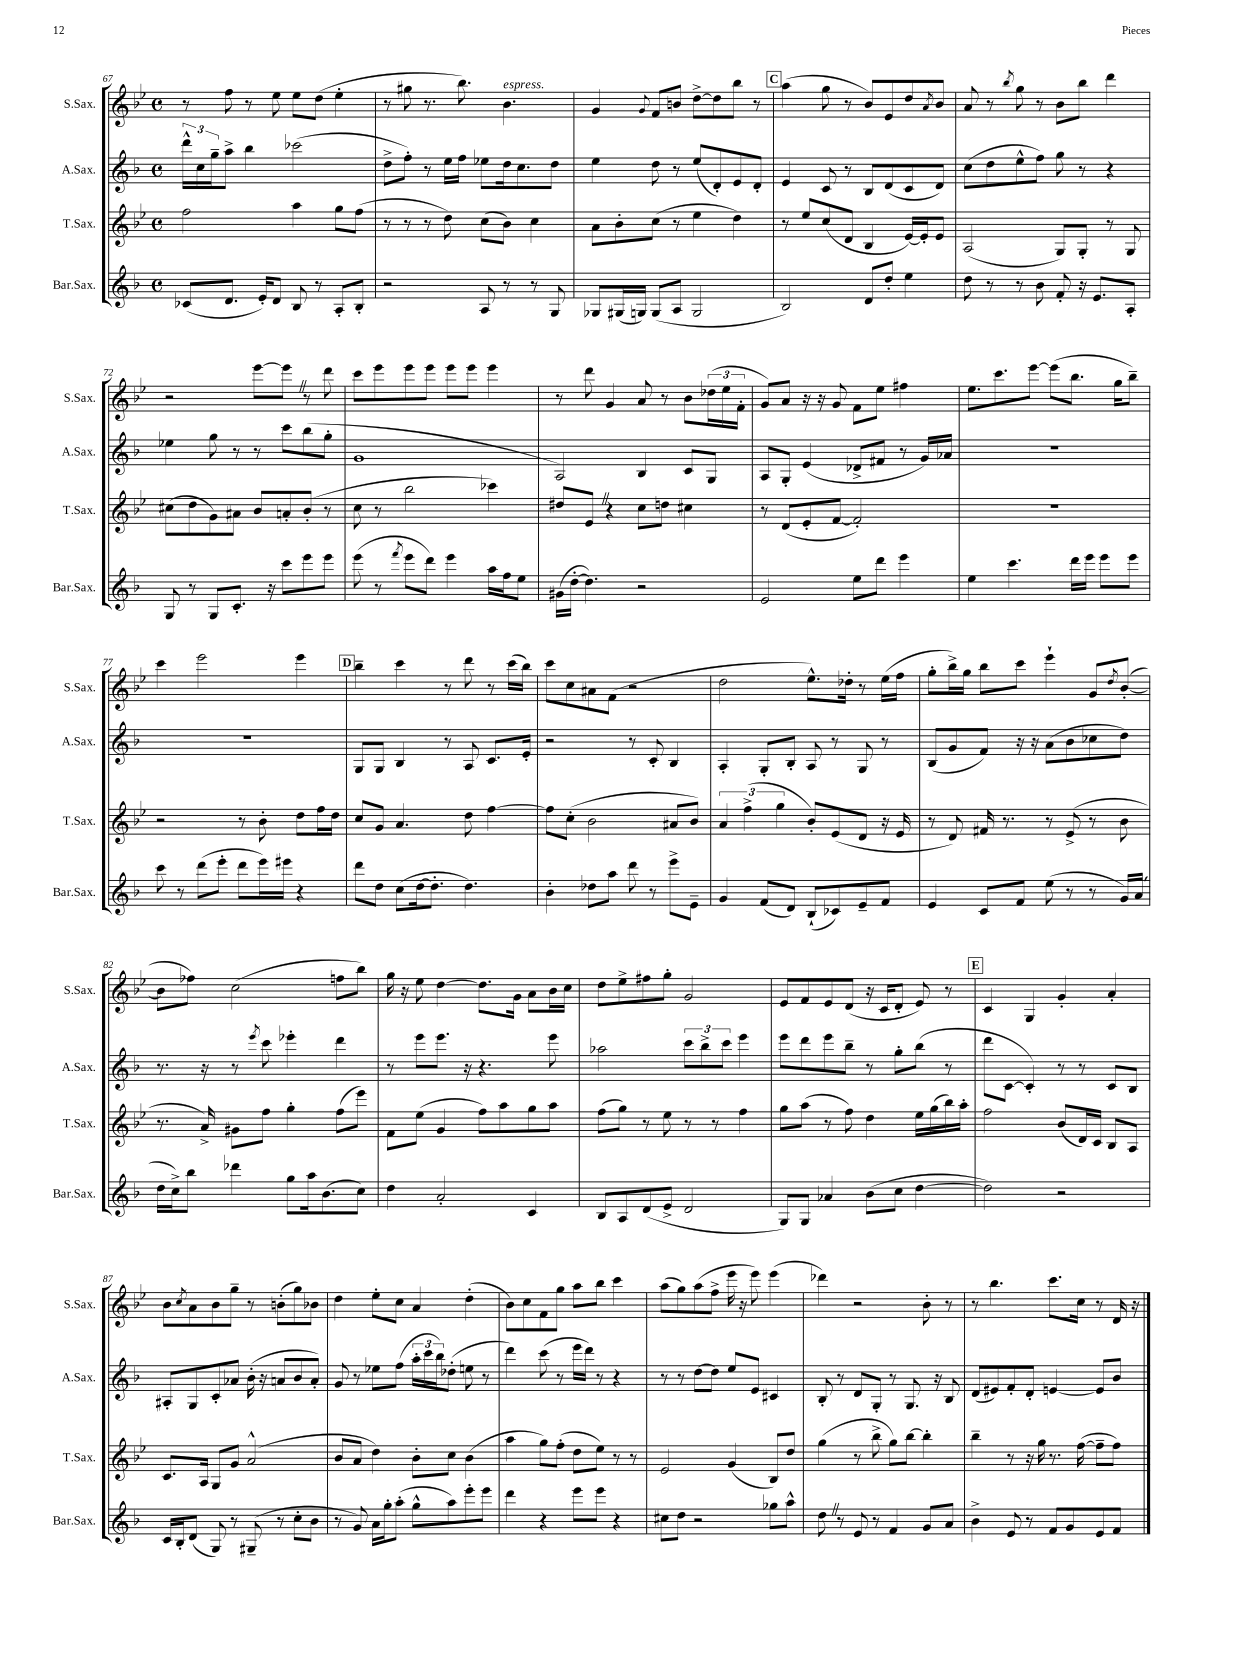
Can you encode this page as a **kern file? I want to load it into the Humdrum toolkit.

**kern	**kern	**kern	**kern
*part4	*part3	*part2	*part1
*staff4	*staff3	*staff2	*staff1
*I"Bar.Sax.	*I"T.Sax.	*I"A.Sax.	*I"S.Sax.
*I'Bar.Sax.	*I'T.Sax.	*I'A.Sax.	*I'S.Sax.
*clefG2	*clefG2	*clefG2	*clefG2
*k[b-]	*k[b-e-]	*k[b-]	*k[b-e-]
*M4/4	*M4/4	*M4/4	*M4/4
*met(c)	*met(c)	*met(c)	*met(c)
=67	=67	=67	=67
(8c-X/L	2ff\	24ddd^^\LL	8r
.	.	24cc\	.
.	.	24gg~\J	.
8.d/J	.	8aa^\J	8ff\
.	.	4bb-\	8r
16e'/KL)	.	.	.
8d/J	.	.	8ee-\
8B-/	4aa\	(2ccc-X\	8ee-\L
8r	.	.	(8dd\J
8A'/L	8gg\L	.	4ee-'\
8B-'/J	(8ff\J	.	.
=68	=68	=68	=68
2r	8r	8dd^\L	8r
.	8r	8ff'\J)	8gg#X\
.	8r	8r	8.r
.	8dd\)	16ee\LL	.
.	.	16ff\JJ	8.bb-\)
8A/	(8cc\L	8ee-X\L	.
!	!	!	!LO:TX:a:i:t=espress.
8r	8b-\J)	16dd\k	4.b-\
.	.	8.cc\	.
8r	4cc\	.	.
8G/	.	8dd\J	.
=69	=69	=69	=69
8G-X/L	8a\L	4ee\	4g/
(16G#X/L	8b-'\	.	.
16Gn/JJ)	.	.	.
.	.	.	8qqg/
(8G/L	(8cc\J	8dd\	8f/L
8A/J	8r	8r	8bn/J
2G/	4ee-\	(8ee/L	[8dd^\L
.	.	8d'/)	8dd\]
.	4dd\)	8e/	8bb-\J
.	.	8d'/J	8r
!!LO:REH:place=s1:t=C
=70	=70	=70	=70
2B-/)	8r	4e/	(4aa\
.	8ee-/L	.	.
.	(8cc/	8c/	8gg\
.	8d/J	8r	8r
8d/L	4B-/	8B-/L	8b-/L)
8dd'/J	.	(8d/	8e-/
4ee\	[16e-/LL)	8c/	8dd/
.	16e-'/J]	.	.
.	.	.	8qa/
.	8e-/J	8d/J)	8b-/J
=71	=71	=71	=71
8dd\	(2A/	(8cc\L	8a/
8r	.	8dd\	8r
.	.	.	8qbb-/
8r	.	8ee^^\	8gg\
8b-\	.	8ff\J)	8r
8f'/	8G/L)	8gg\	8b-\L
16r	8G'/J	8r	8bb-\J
8.e/L	.	.	.
.	8r	4r	4ddd\
8A'/J	8G/	.	.
!!LO:LB:g=z
=72	=72	=72	=72
8G/	(8cc#X\L	4ee-X\	2r
8r	8dd\	.	.
8G/L	8g\)	8gg\	.
8.c'/J	8a#X\J	8r	.
.	8b-/L	8r	[8eee-\L
16r	.	.	.
8ccc\L	8an'/	8ccc\L	8eee-Z\J]
8eee\	(8b-'/J	(8bb-\	8r
8eee\J	8r	8gg'\J	8ddd\
=73	=73	=73	=73
(8eee\	8cc\	1g	8ccc\L
8r	8r	.	8eee-\
8qfff/	.	.	.
8eee\L	2bb-\	.	8eee-\
8ddd\J)	.	.	8eee-\J
4eee\	.	.	8eee-\L
.	.	.	8eee-\J
16aa\LL	4ccc-X\)	.	4eee-\
16ff\J	.	.	.
8ee\J	.	.	.
=74	=74	=74	=74
(16g#X\LL	8dd#X/L	2A/)	8r
[16dd'\JJ	.	.	.
4.dd\])	8e-Z/J	.	8ddd\
.	4r	.	4g/
2r	8cc\L	4B-/	8a/
.	8ddn\J	.	8r
.	4cc#X\	8c/L	8b-\L
.	.	8G/J	(24dd-X\L
.	.	.	24ee-\
.	.	.	24f'\JJ
=75	=75	=75	=75
2e/	8r	8A/L	8g/L)
.	(8d/L	8G'/J	8a/J
.	8e-'/	(4e/	16r
.	.	.	16r
.	[8f/J	.	8g/
8ee\L	2f'/])	8d-X^/L	8f\L
8ddd\J	.	8f#X/J	8ee-\J
4eee\	.	8r	4ff#X\
.	.	16g/LL)	.
.	.	16a-X/JJ	.
=76	=76	=76	=76
4ee\	1r	1r	8.ee-\L
.	.	.	8.ccc\
4.ccc\	.	.	.
.	.	.	[8eee-\J
.	.	.	(8eee-\L]
16ddd\LL	.	.	8.bb-\J
16eee\JJ	.	.	.
8eee\L	.	.	.
.	.	.	16gg\KL
8eee\J	.	.	8bb-~\J)
!!LO:LB:g=z
=77	=77	=77	=77
8ccc\	2r	1r	4ccc\
8r	.	.	.
(8ddd\L	.	.	2eee-\
8eee'\J	.	.	.
8ddd\L	8r	.	.
16eee\L)	8b-'\	.	.
16eee#X\JJ	.	.	.
4r	8dd\L	.	4eee-\
.	16ff\L	.	.
.	16dd\JJ	.	.
!!LO:REH:place=s1:t=D
=78	=78	=78	=78
8ddd\L	8cc/L	8G/L	4bb-~\
8dd\J	8g/J	8G/J	.
(8cc\L	4.a/	4B-/	4ccc\
[16dd\k	.	.	.
8.dd'\J]	.	.	.
.	.	8r	8r
4.dd\)	8dd\	8A/	8ddd\
.	[4ff\	8.c/L	8r
.	.	.	(16ccc\LL
.	.	16e'/Jk	16bb-\JJ)
=79	=79	=79	=79
4b-'\	8ff\L]	2r	8ccc\L
.	(8cc'\J	.	8cc\
8dd-X\L	2b-\	.	8a#X\
8aa\J	.	.	(8f\J
8ddd\	.	8r	2r
8r	.	8c'/	.
8eee^\L	8a#X/L	4B-/	.
8e~\J	8b-/J)	.	.
=80	=80	=80	=80
4g/	6a/	4A'/	2dd\
.	(6ff^\	.	.
(8f/L	.	8G'/L	.
.	6gg\	.	.
8d/J)	.	8B-'/J	.
(8B-`/L	8b-'/L)	8A/	8.ee-^^\L)
8c-X/)	(8e-/	8r	.
.	.	.	16dd-X'\Jk
8e~/	8d/J	8G/	8r
8f/J	16r	8r	(16ee-\LL
.	16e-/	.	16ff\JJ
=81	=81	=81	=81
4e/	8r	(8B-/L	8gg'\L
.	8d/)	8g/	16bb-^\L)
.	.	.	16gg\JJ
8c/L	16f#X/	8f/J)	8bb-\L
.	8.r	.	.
8f/J	.	16r	8ccc\J
.	.	16r	.
(8ee\	8r	(8a\L	4eee-`\
8r	(8e-^/	8b-\	.
8r	8r	8cc-X\	8g/L
.	.	.	8qdd/
16g/LL)	8b-\	8dd\J)	([8b-'/J
(16a/JJ	.	.	.
!!LO:LB:g=z
=82	=82	=82	=82
16dd\LL	8.r	8.r	8b-\L]
16cc^\J)	.	.	.
8bb-\J	.	.	8ff-X\J)
.	16a^/)	16r	.
4ddd-X\	8g#X\L	8r	(2cc\
.	.	8qeee/	.
.	8ff\J	8ccc\	.
8gg\L	4gg'\	4eee-X'\	.
16aa\k	.	.	.
(8.b-\	.	.	.
.	(8ff\L	4ddd\	8ffn\L
8cc\J)	8eee-\J)	.	8bb-\J)
=83	=83	=83	=83
4dd\	8f\L	8r	16gg\
.	.	.	16r
.	(8ee-\J	8eee\L	8ee-\
2a'/	4g/	8.eee\J	[4dd\
.	.	16r	.
.	8ff\L)	4.r	8.dd\L]
.	8aa\	.	.
.	.	.	16g\Jk
4c/	8gg\	.	8a\L
.	8aa\J	8eee\	16b-\L
.	.	.	16cc\JJ
=84	=84	=84	=84
8B-/L	(8ff\L	2aa-X\	8dd\L
8A/	8gg\J)	.	8ee-^\
(8d/	8r	.	8ff#X\
8e^/J	8ee-\	.	8gg'\J
2d/	8r	12ccc\L	2g/
.	.	12bb-^\	.
.	8r	.	.
.	.	12ccc\J	.
.	4ff\	4eee\	.
=85	=85	=85	=85
8G/L)	8gg\L	8eee\L	8e-/L
8G/J	(8aa\J	8ddd\	8f/
4a-X/	8r	8eee\	8e-/
.	8ff\)	8bb-~\J	(8d/J
(8b-\L	4dd\	8r	16r
.	.	.	16c/KL
8cc\J	.	8gg'\L	8d'/J
[4dd\	16ee-\LL	(8bb-\J	8e-/)
.	(16gg\	.	.
.	16bb-\)	8r	8r
.	16aa'\JJ	.	.
!!LO:REH:place=s1:t=E
=86	=86	=86	=86
2dd\])	2ff\	8ddd\L	4c/
.	.	[8c\J	.
.	.	4c'/])	4G/
2r	(8b-/L	8r	4g'/
.	16d/L)	8r	.
.	16c/JJ	.	.
.	8B-/L	8c/L	4a'/
.	8A/J	8B-/J	.
!!LO:LB:g=z
=87	=87	=87	=87
16c/LL	8.c/L	8A#X'/L	8b-\L
16B-'/J	.	.	.
.	.	.	8qcc/
(8d/J	.	8G/	8a\
.	16A/Jk	.	.
8G/)	8G/L	8c'/	8b-\
8r	8g/J	8a-X/J	8gg~\J
(8G#X~/	(2a^^/	(16b-'\	8r
.	.	16r	.
8r	.	8an/L	(8bn'\L
8cc'\L	.	8b-/	8gg\)
8b-\J	.	8a'/J)	8b-X\J
=88	=88	=88	=88
8r	8b-/L	8g/	4dd\
8g/)	8a/J	8r	.
16a\LL	4dd\)	8ee-X\L	8ee-'\L
16gg'\J	.	.	.
(8aa'\J	.	(8ff\J	8cc\J
8gg^^\L	8b-'\L	24aa'\LL	4a/
.	.	24ccc\	.
.	.	24bb-\J)	.
8aa\)	8cc\J	(8dd-X'\J	.
8eee'\	(4b-\	8een\	(4dd'\
8eee\J	.	8r	.
=89	=89	=89	=89
4ddd\	4aa\	4ddd\)	8b-\L)
.	.	.	8cc\
4r	8gg\L)	(8ccc\	8f\
.	(8ff'\J	8r	8gg\J
8eee\L	8dd\L	16eee\LL	8aa\L
.	.	16ddd\JJ)	.
8eee\J	8ee-\J)	8r	8bb-\J
4r	8r	4r	4ccc\
.	8r	.	.
=90	=90	=90	=90
8cc#X\L	2e-/	8r	(8aa\L
8dd\J	.	8r	8gg\)
2r	.	[8dd\L	(8aa\
.	.	8dd\J]	8ff^\J
.	(4g/	8ee/L	16eee-\
.	.	.	16r
.	.	8e/J	8eee-\)
8gg-X\L	8B-/L)	4c#X/	(4eee-\
8aa^^\J	8dd/J	.	.
=91	=91	=91	=91
8ddZ\	(4gg\	8B-'/	4ddd-X\)
8r	.	8r	.
8e/	8r	8d/L	2r
8r	8bb-^\	8G'/J	.
4f/	8gg\L)	8r	.
.	[8bb-\J	8.G/	.
8g/L	4bb-'\]	.	8b-'\
.	.	16r	.
8a/J	.	8B-/	8r
=92	=92	=92	=92
4b-^\	4bb-~\	(8d/L	8r
.	.	8e#X/)	4.bb-\
8e/	8r	8f'/	.
8r	16r	8d'/J	.
.	16gg\	.	.
8f/L	8.r	[4en/	8.ccc\L
8g/	.	.	.
.	([16ff\	.	16cc\Jk
8e/	8ff~\L]	8e/L]	8r
8f/J	8ff\J)	8b-/J	16d/
.	.	.	16r
==	==	==	==
*-	*-	*-	*-
